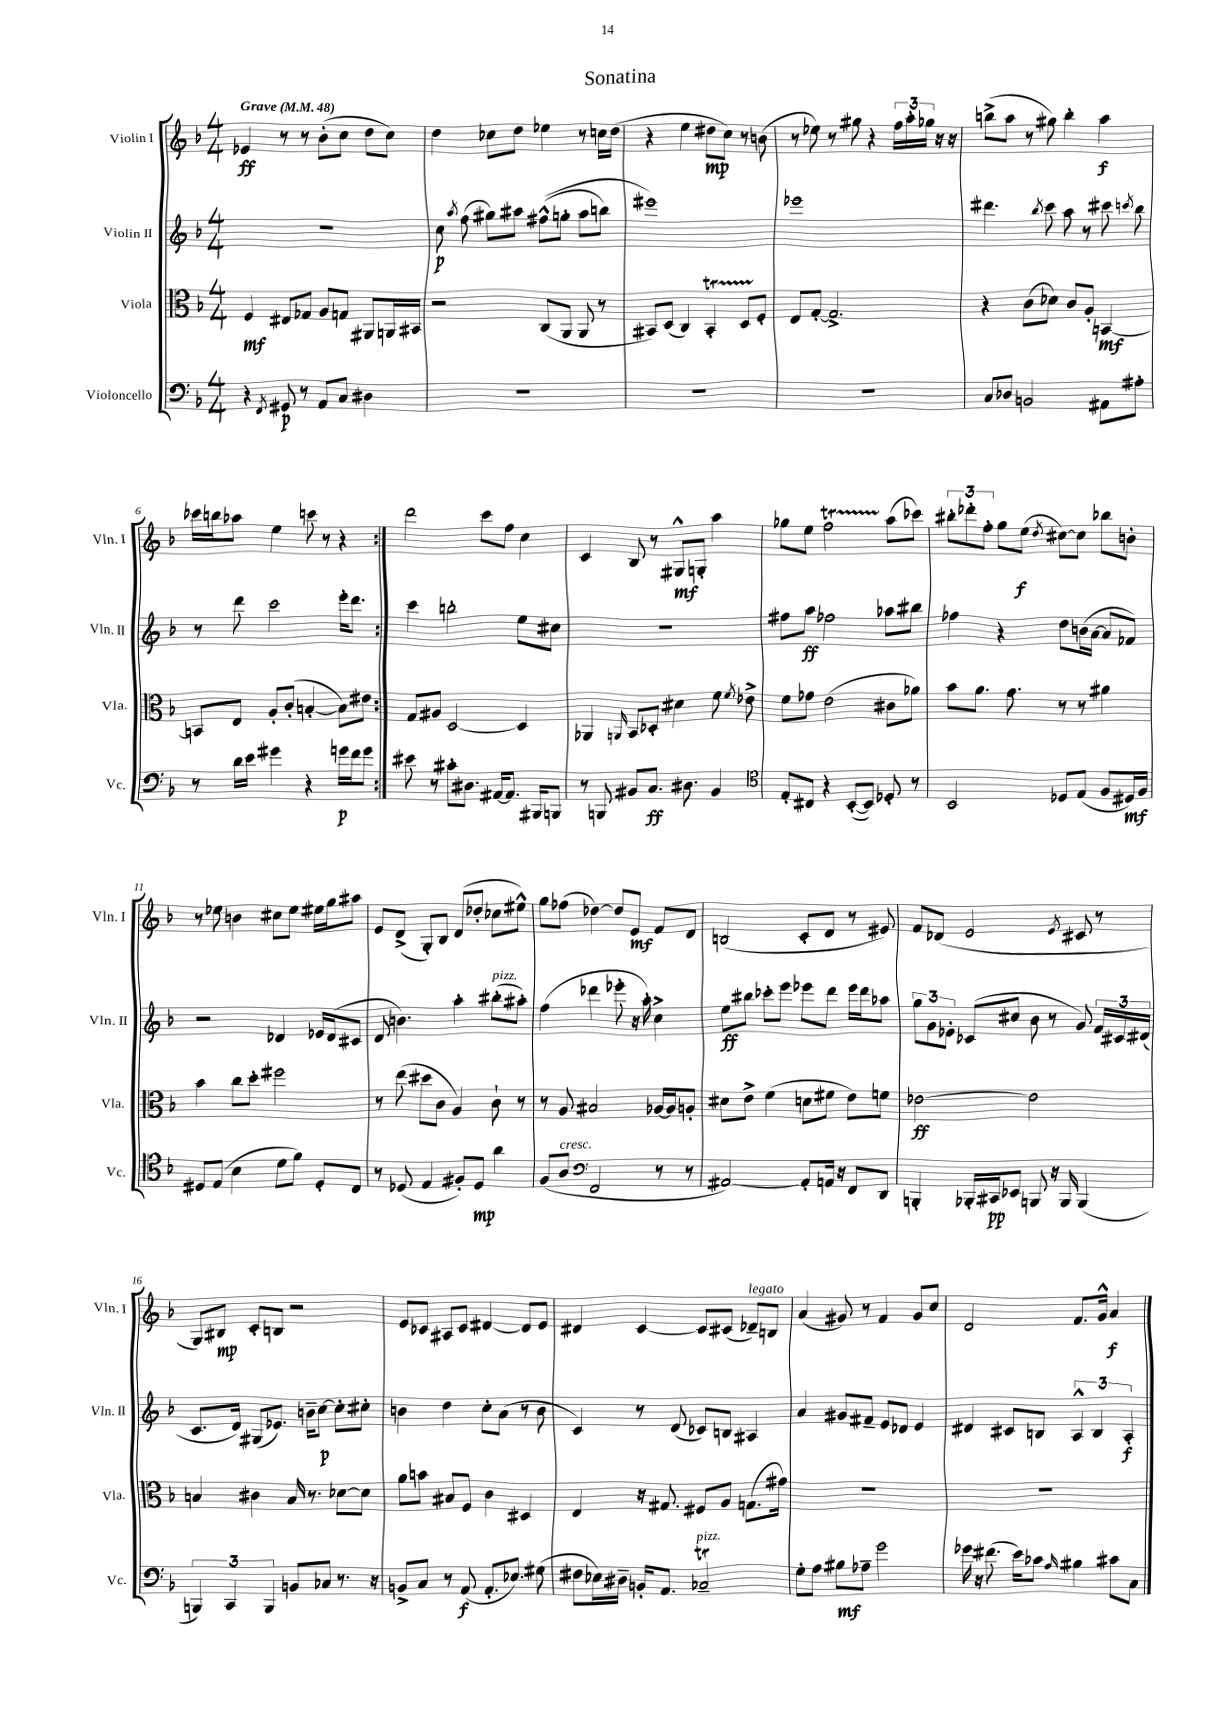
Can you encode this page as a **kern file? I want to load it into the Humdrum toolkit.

**kern	**dynam	**kern	**dynam	**kern	**dynam	**kern	**dynam
*part4	*part4	*part3	*part3	*part2	*part2	*part1	*part1
*staff4	*staff4	*staff3	*staff3	*staff2	*staff2	*staff1	*staff1
*I"Violoncello	*	*I"Viola	*	*I"Violin II	*	*I"Violin I	*
*I'Vc.	*	*I'Vla.	*	*I'Vln. II	*	*I'Vln. I	*
*clefF4	*	*clefC3	*	*clefG2	*	*clefG2	*
*k[b-]	*	*k[b-]	*	*k[b-]	*	*k[b-]	*
*M4/4	*	*M4/4	*	*M4/4	*	*M4/4	*
*MM48	*	*MM48	*	*MM48	*	*MM48	*
=1	=1	=1	=1	=1	=1	=1	=1
!	!	!	!	!	!	!LO:TX:a:B:t=Grave	!
4r	.	4F/	mf	1r	.	4e-X/	ff
8qFF/	.	.	.	.	.	.	.
8GG#X/	p	8E#X/L	.	.	.	8r	.
8r	.	8G-X/J	.	.	.	8r	.
8AA/L	.	8A/L	.	.	.	(8b-'\L	.
8C/J	.	8Gn/J	.	.	.	8cc\J	.
4D#X\	.	8AA#X/L	.	.	.	8dd\L	.
.	.	16AAn/L	.	.	.	8cc\J)	.
.	.	16BB#X/JJ	.	.	.	.	.
=2	=2	=2	=2	=2	=2	=2	=2
1r	.	2r	.	8cc\	p	4dd\	.
.	.	.	.	8qaa/	.	.	.
.	.	.	.	(8ff\	.	.	.
.	.	.	.	8gg#X\L)	.	8cc-X\L	.
.	.	.	.	8aa#X\J	.	8dd\J	.
.	.	(8C/L	.	((8ff#X^^\L	.	4ee-X\	.
.	.	8AA/J	.	8ggn'\J	.	.	.
.	.	8AA/	.	8aa#\L	.	8r	.
.	.	8r	.	8bbn\J)	.	16ccn\LL	.
.	.	.	.	.	.	(16dd\JJ	.
=3	=3	=3	=3	=3	=3	=3	=3
1r	.	8BB#X/L)	.	1eee#X)	.	4r	.
.	.	(8D/J	.	.	.	.	.
.	.	4C/)	.	.	.	4ee\	.
.	.	4BB#t'/	.	.	.	8dd#X\L	mp
.	.	.	.	.	.	8cc\J)	.
.	.	8DTTT/L	.	.	.	8r	.
.	.	8F'/J	.	.	.	(8bn\	.
=4	=4	=4	=4	=4	=4	=4	=4
1r	.	8E/L	.	1eee-X	.	8r	.
.	.	[8G'/J	.	.	.	8ee-X\)	.
.	.	2.G^/]	.	.	.	8r	.
.	.	.	.	.	.	8gg#X\	.
.	.	.	.	.	.	4r	.
.	.	.	.	.	.	24ff\LL	.
.	.	.	.	.	.	24aa'\	.
.	.	.	.	.	.	24gg-X\JJ	.
.	.	.	.	.	.	16r	.
.	.	.	.	.	.	16r	.
=5	=5	=5	=5	=5	=5	=5	=5
8C/L	.	4r	.	4.ddd#X\	.	(8bbn^\L	.
8D-X/J	.	.	.	.	.	8aa\J	.
2BBn/	.	(8c\L	.	.	.	8r	.
.	.	.	.	8qbb-/	.	.	.
.	.	8d-X\J)	.	8ccc\	.	8gg#X\)	.
.	.	8c/L	.	8aa\	.	4bb'\	.
.	.	8A'/J	.	8r	.	.	.
8AA#X\L	.	[4BBn/	mf	8ccc#X\	.	4aa\	f
.	.	.	.	8qcccn/	.	.	.
8A#X'\J	.	.	.	8bb-\	.	.	.
!!LO:LB:g=z
=6	=6	=6	=6	=6	=6	=6	=6
8r	.	8BBn/L]	.	8r	.	16ccc-X\LL	.
.	.	.	.	.	.	16bbn\J	.
16d\LL	.	8E/J	.	8ddd\	.	8aa-X\J	.
16e\JJ	.	.	.	.	.	.	.
4g#X\	.	8A'/L	.	2ccc\	.	4ee\	.
.	.	(8c'/J	.	.	.	.	.
4r	.	[4Bn'/	.	.	.	8cccn\	.
.	.	.	.	.	.	8r	.
16gn\LL	p	8B\L])	.	16eee'\KL	.	4r	.
16f\J	.	.	.	8.ddd\J	.	.	.
8g\J	.	8e#X\J	.	.	.	.	.
=7:|!	=7:|!	=7:|!	=7:|!	=7:|!	=7:|!	=7:|!	=7:|!
8e#X\	.	8G/L	.	4ccc\	.	2ddd\	.
8r	.	8A#X/J	.	.	.	.	.
8c#X'\L	.	[2D/	.	2bbn'\	.	.	.
8.D#X\J	.	.	.	.	.	.	.
.	.	.	.	.	.	8ccc\L	.
[16AA#X/KL	.	.	.	.	.	.	.
8.AA#/J]	.	.	.	.	.	8ff\J	.
.	.	4D/]	.	8ee\L	.	4cc\	.
16BBB#X/KL	.	.	.	.	.	.	.
8BBBn/J	.	.	.	8cc#X\J	.	.	.
=8	=8	=8	=8	=8	=8	=8	=8
8r	.	4AA-X/	.	1r	.	4c/	.
8BBBn/	.	.	.	.	.	.	.
.	.	16qqAAn/	.	.	.	.	.
8BB#X/L	.	8BB-/L	.	.	.	8B-/	.
8.C/J	ff	8D-X'/J	.	.	.	8r	.
.	.	4d#X\	.	.	.	8G#X^^/L	mf
8.D#X\	.	.	.	.	.	.	.
.	.	.	.	.	.	8Gn'/J	.
4BB#/	.	8f\	.	.	.	4aa\	.
.	.	8qf/	.	.	.	.	.
.	.	8e-X^\	.	.	.	.	.
=9	=9	=9	=9	=9	=9	=9	=9
*clefC4	*	*	*	*	*	*	*
8E'/L	.	8f\L	.	8ff#X\L	.	8gg-X\L	.
8C#X/J	.	8g-X\J	.	8aa\J	ff	8ee\J	.
4r	.	(2e\	.	2ff-X\	.	2ffT\	.
([8BB-'/L	.	.	.	.	.	.	.
8BB-/J])	.	.	.	.	.	.	.
8D-X'/	.	8c#X\L	.	8aa-X\L	.	(8aa\L	.
8r	.	8a-X\J)	.	8bb#X\J	.	8ccc-X\J)	.
=10	=10	=10	=10	=10	=10	=10	=10
2BB-/	.	8b-\L	.	4ff-X\	.	12bb#X'\L	.
.	.	.	.	.	.	12ddd-X'\	.
.	.	8.a\J	.	.	.	.	.
.	.	.	.	.	.	12ff'\J	.
.	.	.	.	4r	.	8gg\L	.
.	.	8.g\	.	.	.	.	.
.	.	.	.	.	.	(8ee\J	f
.	.	.	.	.	.	8qdd/	.
8D-X/L	.	8r	.	8dd\L	.	[8cc#X\L)	.
(8E/J	.	8r	.	(16bn\L	.	8cc#\J]	.
.	.	.	.	[16a\JJ	.	.	.
8F/L	.	4a#X\	.	8a/L]	.	8bb-X\L	.
16D#X/L)	mf	.	.	8f-X/J)	.	8bn'\J	.
16F/JJ	.	.	.	.	.	.	.
!!LO:LB:g=z
=11	=11	=11	=11	=11	=11	=11	=11
8D#X/L	.	4b-\	.	2r	.	8r	.
(8E/J	.	.	.	.	.	8ee-X\	.
4B-\	.	8cc\L	.	.	.	4bn\	.
.	.	8dd'\J	.	.	.	.	.
8d\L	.	2ff#X\	.	4d-X/	.	8cc#X\L	.
8f\J)	.	.	.	.	.	8ee-\J	.
8D#'/L	.	.	.	16e-X/LL	.	16ee#X\LL	.
.	.	.	.	(16d-/J	.	16gg\J	.
8C/J	.	.	.	8c#X/J	.	8aa#X\J	.
=12	=12	=12	=12	=12	=12	=12	=12
8r	.	8r	.	8d/	.	8e/L	.
(8D-X/	.	(8ee\	.	4.bn\)	.	(8d^/J	.
4E/	.	8dd#X\L	.	.	.	8G'/L)	.
.	.	8c\J	.	.	.	8B-/J	.
8F#X'/L)	.	4A/)	.	4aa'\	.	(8d/L	.
8D-/J	mp	.	.	.	.	8dd-X'/J	.
!	!	!	!	!LO:TX:a:i:t=pizz.	!	!	!
4a\	.	8c`\	.	(8bb#X'\L	.	8cc-X\L	.
.	.	8r	.	8aa#X'\J)	.	8ee#X^^\J)	.
=13	=13	=13	=13	=13	=13	=13	=13
(8F/L	.	8r	.	(4ff\	.	8gg\L	.
!LO:TX:a:i:t=cresc.	!	!	!	!	!	!	!
8A/J	.	8A/	.	.	.	(8ff-X\J	.
*clefF4	*	*	*	*	*	*	*
2FF/	.	2B#X/	.	4ddd-X\	.	[4dd-X\)	.
.	.	.	.	8eee-X'\	.	8dd-/L]	.
.	.	.	.	16r	.	8e/J	mf
.	.	.	.	16aa'\)	.	.	.
8r	.	[16A-X/LL	.	4cc^\	.	8f/L	.
.	.	16A-/J]	.	.	.	.	.
8r	.	8An'/J	.	.	.	8d/J	.
=14	=14	=14	=14	=14	=14	=14	=14
[2AA#X/)	.	8d#X\L	.	8ee\L	ff	(2Bn/	.
.	.	8e^\J	.	8bb#X\J	.	.	.
.	.	(4f\	.	8ccc-X'\L	.	.	.
.	.	.	.	8eee\J	.	.	.
8AA#'/L]	.	8dn\L	.	8eee-X\L	.	8c'/L	.
16AAn/Jk	.	8f#X\J	.	8ddd\J	.	8d/J	.
16r	.	.	.	.	.	.	.
8FF/L	.	8e\L)	.	16eee-\LL	.	8r	.
.	.	.	.	16ddd\J	.	.	.
8DD/J	.	8fn\J	.	8aa-X\J	.	8e#X/)	.
=15	=15	=15	=15	=15	=15	=15	=15
4BBBn'/	.	[2e-X\	ff	12gg\L	.	8f/L	.
.	.	.	.	12g\	.	.	.
.	.	.	.	.	.	(8d-X/J	.
.	.	.	.	12e-X'\J	.	.	.
16BBB-X'/LL	.	.	.	(8c-X/L	.	2e/	.
16CC#X/J	pp	.	.	.	.	.	.
8EE-X/J	.	.	.	8cc#X/J	.	.	.
8BBBn/	.	2e-\]	.	8b-\	.	.	.
16r	.	.	.	8r	.	.	.
16BBB/	.	.	.	.	.	.	.
.	.	.	.	.	.	8qe/	.
(4BBB/	.	.	.	8g/)	.	8c#X/	.
.	.	.	.	24f/LL	.	8r	.
.	.	.	.	24c#X/	.	.	.
.	.	.	.	(24d#X/JJ	.	.	.
!!LO:LB:g=z
=16	=16	=16	=16	=16	=16	=16	=16
6BBBn/)	.	4Bn/	.	8.c/L	.	8G/L)	.
.	.	.	.	.	.	8B#X/J	mp
6CC/	.	.	.	.	.	.	.
.	.	.	.	16d/Jk)	.	.	.
.	.	4c#X\	.	(8G#X/L	.	8c'/L	.
6BBB/	.	.	.	.	.	.	.
.	.	.	.	8.e-X/J)	.	8Bn/J	.
8BBn/L	.	16B/	.	.	.	2r	.
.	.	8.r	.	16bn~\KL	.	.	.
8C-X/J	.	.	.	[8cc\J	p	.	.
8.r	.	[8d-X\L	.	8cc'\L]	.	.	.
.	.	8d-\J]	.	8cc#X'\J	.	.	.
16r	.	.	.	.	.	.	.
=17	=17	=17	=17	=17	=17	=17	=17
8BBn^/L	.	8a\L	.	4bn\	.	8e/L	.
8C/J	.	8bn\J	.	.	.	8c-X/J	.
8r	.	8B#X/L	.	4dd\	.	8A#X/L	.
(8AA/	f	8F/J	.	.	.	8c-/J	.
8.AA'/L	.	4c\	.	8cc'\L	.	[4d#X/	.
.	.	.	.	(8a\J	.	.	.
8.E-X/J)	.	.	.	.	.	.	.
.	.	4D#X/	.	8r	.	8d#/L]	.
(8G#X\	.	.	.	8b\	.	8e/J	.
=18	=18	=18	=18	=18	=18	=18	=18
8F#X\L	.	4E/	.	4c/)	.	4d#X/	.
16E-X\L)	.	.	.	.	.	.	.
16D#X~\JJ	.	.	.	.	.	.	.
16BBn'/KL	.	16r	.	8r	.	[4c/	.
8.AA/J	.	8.G#X/	.	.	.	.	.
.	.	.	.	(8d/	.	.	.
!LO:TX:a:i:t=pizz.	!	!	!	!	!	!	!
2C-XT~/	.	8F#X/L	.	8c-X/L)	.	8c/L]	.
.	.	8A/J	.	8Bn/J	.	(8c#X/J	.
!	!	!	!	!	!	!LO:TX:a:i:t=legato	!
.	.	(8.Gn\L	.	4A#X/	.	8d-X~/L)	.
.	.	.	.	.	.	8Bn/J	.
.	.	16g#X\Jk)	.	.	.	.	.
=19	=19	=19	=19	=19	=19	=19	=19
8G'\L	.	1r	.	4a/	.	(4a/	.
8A\J	.	.	.	.	.	.	.
8B#X\L	mf	.	.	8g#X/L	.	8g#X/)	.
8A-X~\J	.	.	.	8f#X~/J	.	8r	.
2g\	.	.	.	8e/L	.	4f/	.
.	.	.	.	8d-X/J	.	.	.
.	.	.	.	4e/	.	8g#/L	.
.	.	.	.	.	.	8cc/J	.
=20	=20	=20	=20	=20	=20	=20	=20
16g-X\	.	1r	.	4d#X/	.	2d/	.
16r	.	.	.	.	.	.	.
(8.f#X\	.	.	.	.	.	.	.
.	.	.	.	8c#X/L	.	.	.
16e\KL)	.	.	.	.	.	.	.
8c-X\J	.	.	.	8Bn/J	.	.	.
16qqA/	.	.	.	.	.	.	.
4B#X\	.	.	.	6A^^/	.	8.f/L	.
.	.	.	.	6B/	.	.	.
.	.	.	.	.	.	16g^^/Jk	.
8c#X\L	.	.	.	.	.	4a/	f
.	.	.	.	6A'/	f	.	.
8C\J	.	.	.	.	.	.	.
==	==	==	==	==	==	==	==
*-	*-	*-	*-	*-	*-	*-	*-
